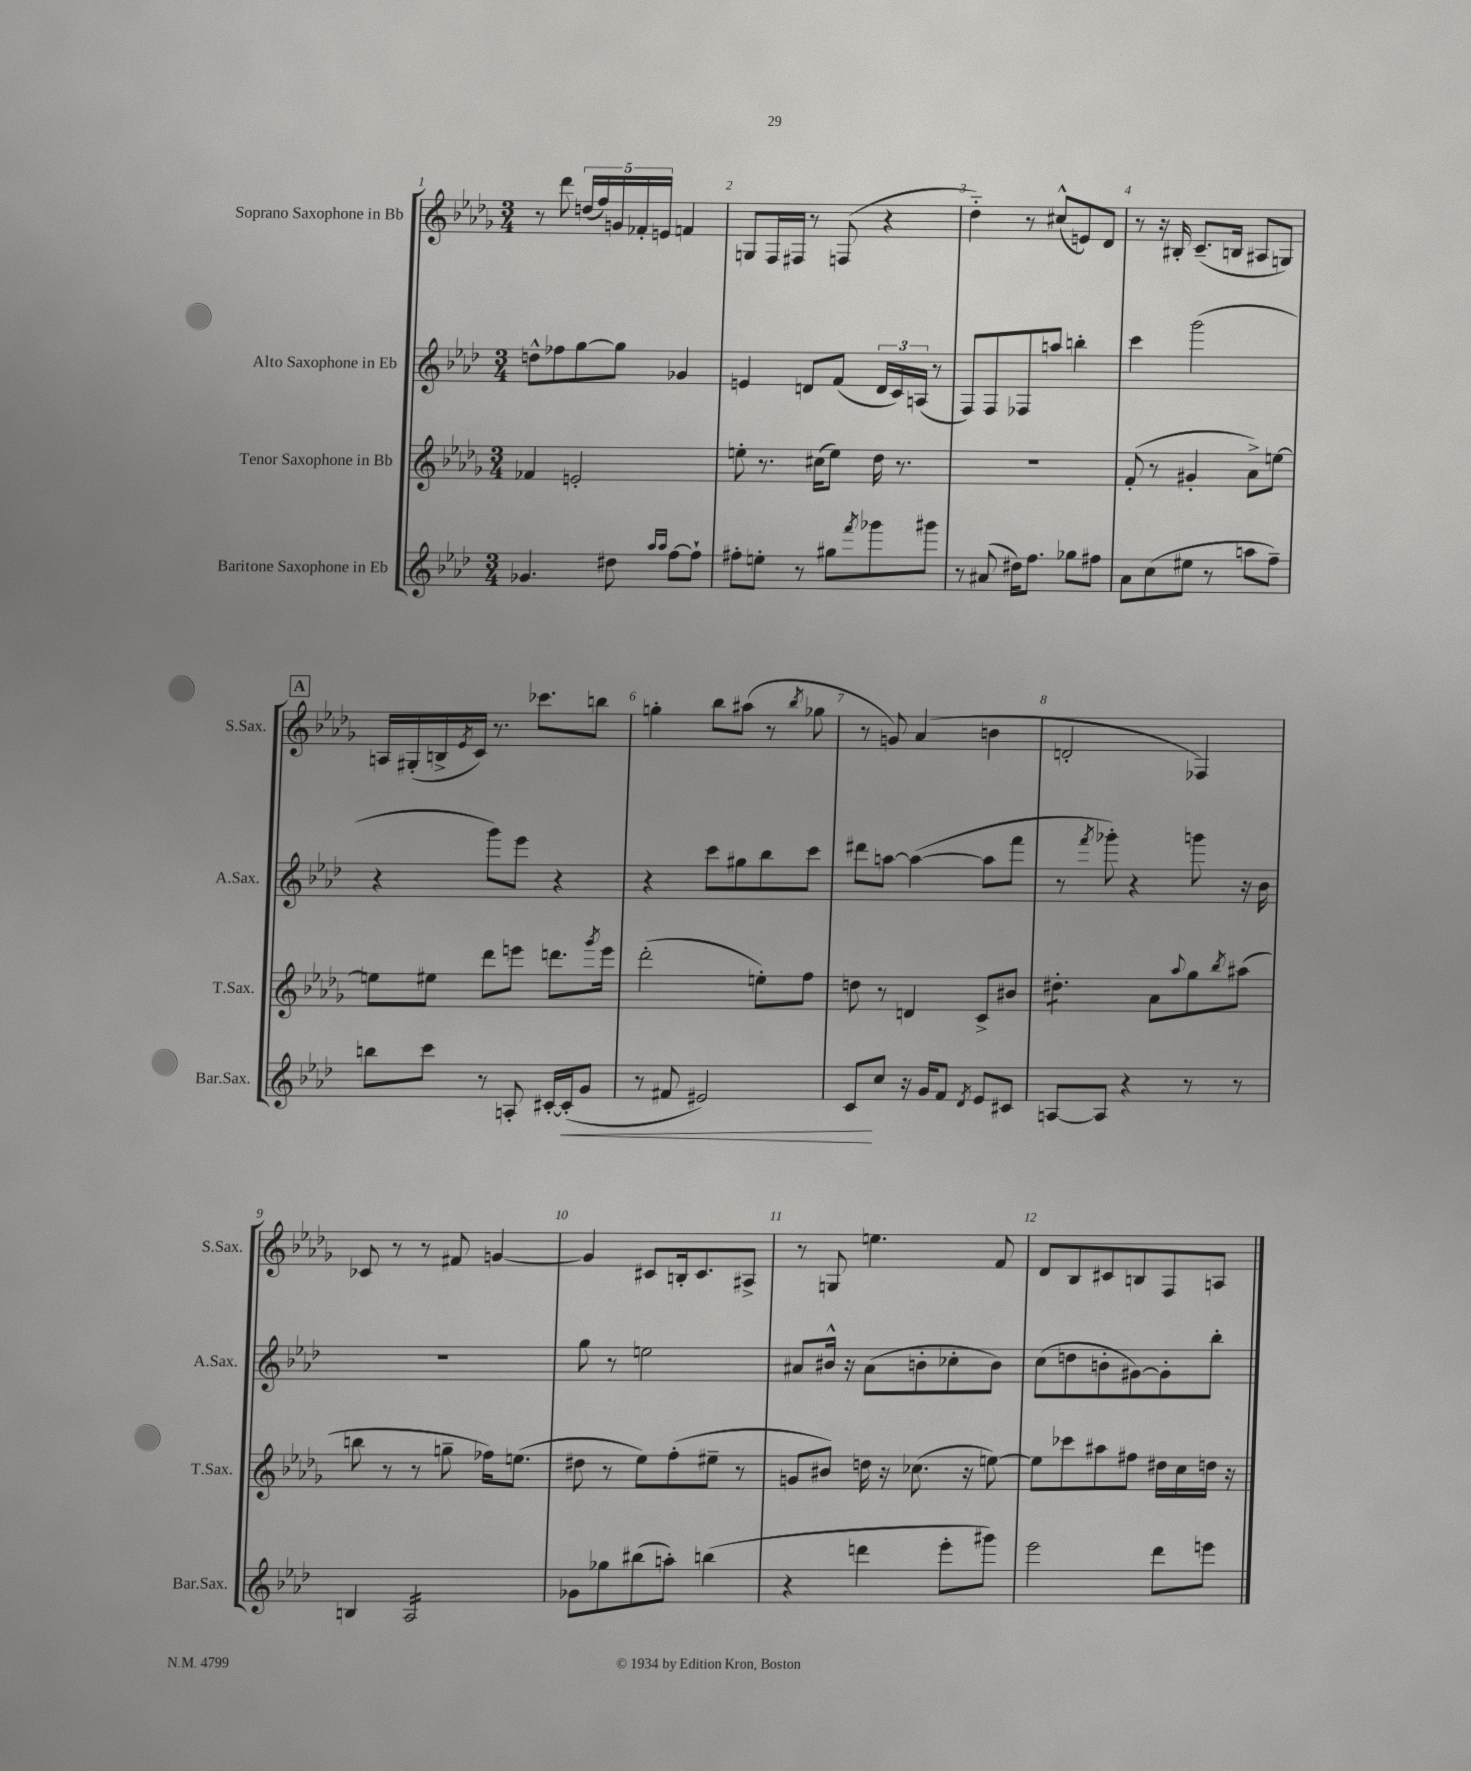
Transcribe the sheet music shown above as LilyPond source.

<<
\new StaffGroup <<
\new Staff = "s0" \with { instrumentName = "Soprano Saxophone in Bb" shortInstrumentName = "S.Sax." } {
    \clef treble \key des \major \numericTimeSignature \time 3/4
    r8 des'''8 \tuplet 5/4 { d''16( f''16) g'16 fes'16-. e'16 } f'4 |
    g8 f16 fis16 r8 f8( r4 |
    des''4-_) r8 cis''8-^( e'8) des'8 |
    r8 r16 bis16-. c'8.--( b16 ais8 g8) |
    \mark \markup { \box "A" } a16 gis16-.( b16-> \acciaccatura { ees'8 } c'16) r8. ces'''8. b''8 |
    g''4-. bes''8 ais''8( r8 \acciaccatura { bes''8 } ges''8 |
    r8 g'8) aes'4( b'4 |
    d'2-. fes4) |
    ces'8 r8 r8 fis'8 g'4~ |
    g'4 cis'8 b16-. cis'8. ais8-> |
    r8 g8 e''4. f'8 |
    des'8 bes8 cis'8 b8 f8 a8 \bar "|." |
}
\new Staff = "s1" \with { instrumentName = "Alto Saxophone in Eb" shortInstrumentName = "A.Sax." } {
    \clef treble \key aes \major \numericTimeSignature \time 3/4
    d''8-^ fes''8 g''8~ g''8 ges'4 |
    e'4 d'8 f'8( \tuplet 3/2 { d'16 c'16) a16( } r8 |
    f8) f8 fes8 a''8 b''4-. |
    c'''4 g'''2( |
    \mark \markup { \box "A" } r4 g'''8) ees'''8 r4 |
    r4 c'''8 gis''8 bes''8 c'''8 |
    dis'''8 a''8~ a''4~( a''8 f'''8 |
    r8 \acciaccatura { f'''8 } ges'''8-.) r4 g'''8 r16 bes'16 |
    R2. |
    g''8 r8 e''2 |
    ais'8 bis'16-^ r16 ais'8( b'8-. ces''8-. b'8) |
    c''8( d''8 b'8-. gis'8~) gis'8-. bes''8-. \bar "|." |
}
\new Staff = "s2" \with { instrumentName = "Tenor Saxophone in Bb" shortInstrumentName = "T.Sax." } {
    \clef treble \key des \major \numericTimeSignature \time 3/4
    fes'4 e'2-. |
    e''8-. r8. cis''16( e''8) des''16 r8. |
    R2. |
    f'8-.( r8 gis'4-. aes'8->) e''8~ |
    \mark \markup { \box "A" } e''8 eis''8 des'''8 e'''8 d'''8. \acciaccatura { ges'''8 } e'''16 |
    des'''2-.( e''8-.) f''8 |
    d''8 r8 d'4 c'8-> bis'8 |
    dis''4.:8-. aes'8 \appoggiatura { aes''8 } ges''8 \acciaccatura { bes''8 } ais''8( |
    b''8 r8 r8 g''8-- fes''16) e''8.( |
    dis''8 r8 ees''8) f''8-.( eis''8-- r8 |
    g'8 bis'8) d''16 r16 ces''8.( r16 e''8~) |
    e''8 ces'''8 ais''8 fis''8 dis''16 c''16 d''16 r16 \bar "|." |
}
\new Staff = "s3" \with { instrumentName = "Baritone Saxophone in Eb" shortInstrumentName = "Bar.Sax." } {
    \clef treble \key aes \major \numericTimeSignature \time 3/4
    ges'4. dis''8 \grace { aes''16 aes''16 } f''8~ f''8-! |
    fis''8-. e''8-. r8 gis''8 \acciaccatura { f'''8 } ges'''8 gis'''8 |
    r8 ais'8( dis''16) f''8. ges''8 fis''8 |
    aes'8 c''8( eis''8 r8 a''8 f''8--) |
    \mark \markup { \box "A" } b''8 c'''8 r8 a8-. cis'16~-. cis'16-.\<( g'8 |
    r8 fis'8 eis'2) |
    c'8\! c''8 r16 g'16 f'8 \acciaccatura { des'8 } ees'8 cis'8 |
    a8~ a8 r4 r8 r8 |
    b4 aes2:16 |
    ges'8 ges''8 bis''8( a''8-.) b''4( |
    r4 d'''4 ees'''8-. gis'''8) |
    ees'''2 des'''8 e'''8 \bar "|." |
}
>>
>>
\layout { \context { \Score \override BarNumber.break-visibility = ##(#f #t #t) barNumberVisibility = #all-bar-numbers-visible } }
